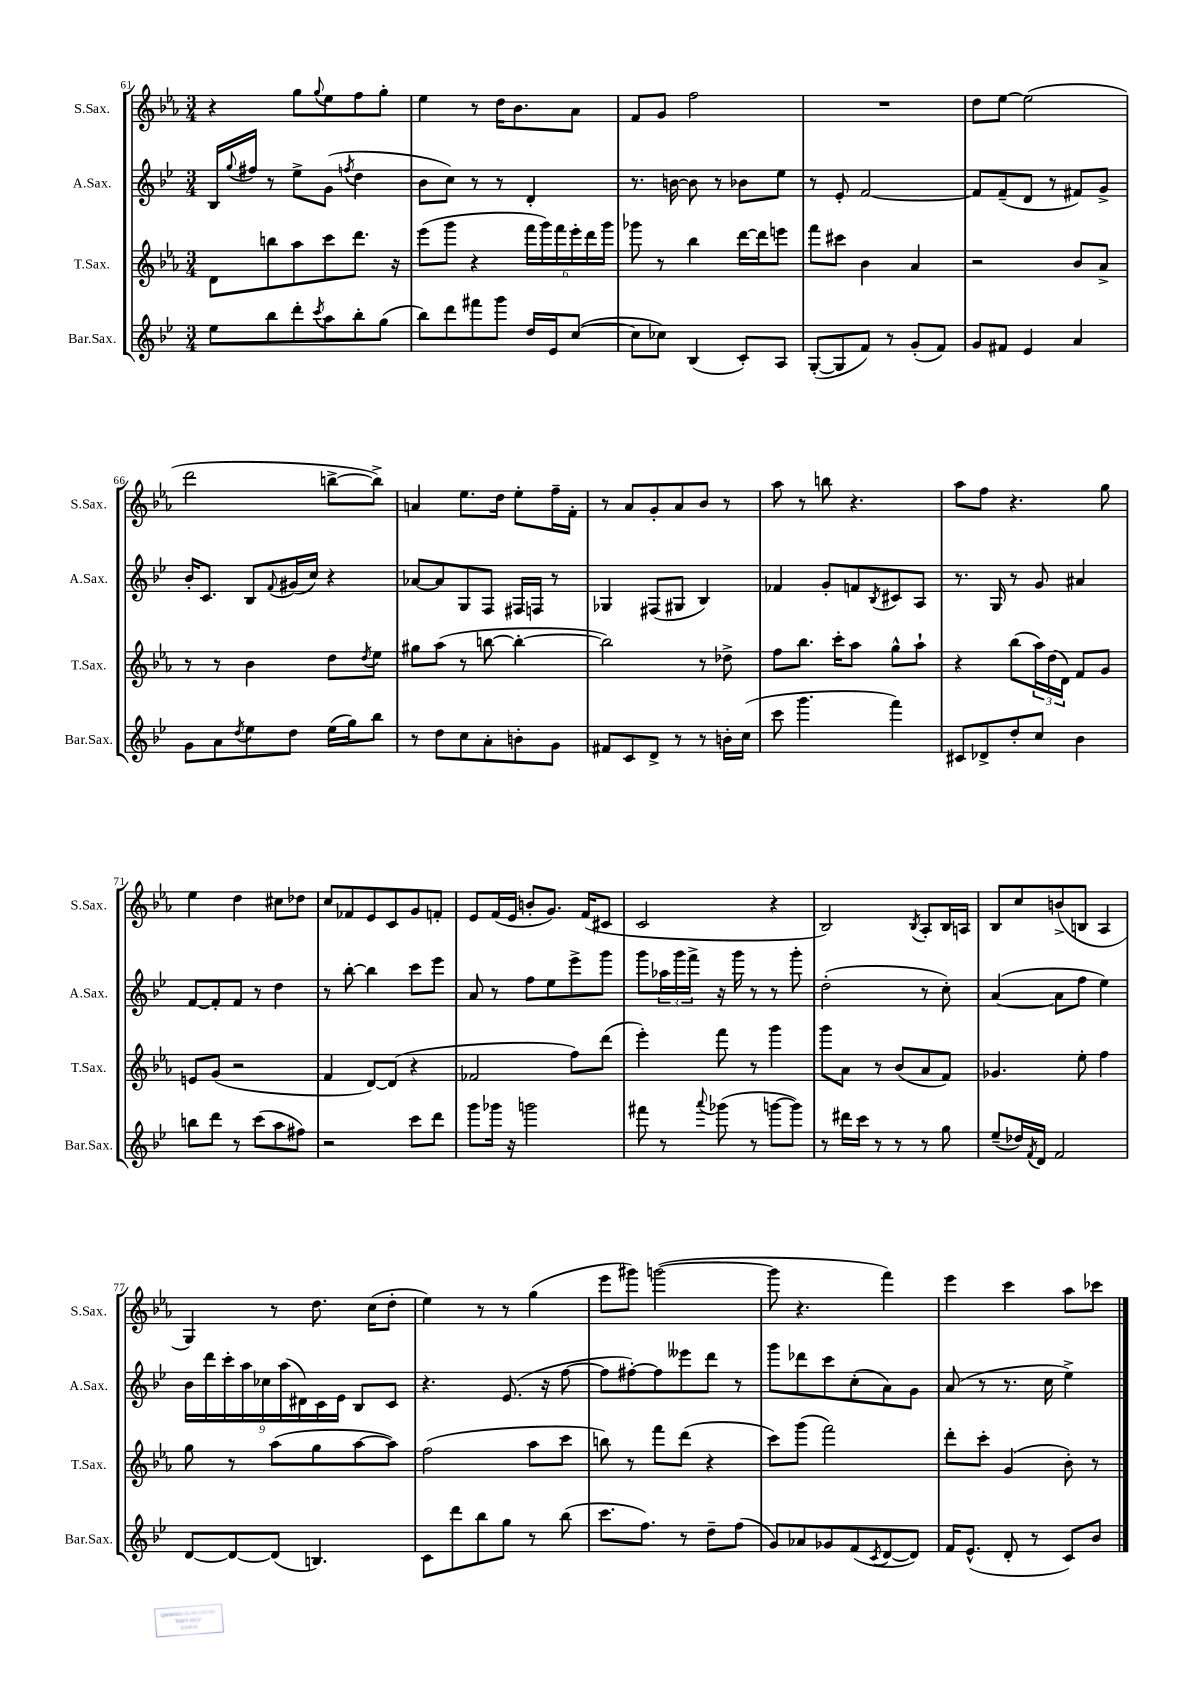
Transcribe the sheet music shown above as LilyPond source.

<<
\new StaffGroup <<
\new Staff = "s0" \with { instrumentName = "S.Sax." shortInstrumentName = "S.Sax." } {
    \clef treble \key ees \major \numericTimeSignature \time 3/4
    r4 g''8 \appoggiatura { g''8 } ees''8 f''8 g''8-. |
    ees''4 r8 d''16 bes'8. aes'8 |
    f'8 g'8 f''2 |
    R2. |
    d''8 ees''8~ ees''2( |
    d'''2 b''8~-> b''8->) |
    a'4 ees''8. d''16 ees''8-. f''16-- f'16-. |
    r8 aes'8 g'8-. aes'8 bes'8 r8 |
    aes''8 r8 b''8 r4. |
    aes''8 f''8 r4. g''8 |
    ees''4 d''4 cis''8 des''8 |
    c''8 fes'8 ees'8 c'8 g'8 f'8-. |
    ees'8 f'16( ees'16 b'8-. g'8.) f'16( cis'8 |
    c'2 r4 |
    bes2) \acciaccatura { bes8 } aes8-. bes16 a16 |
    bes8 c''8 b'8->( b8 aes4 |
    g4) r8 d''8. c''16( d''8-. |
    ees''4) r8 r8 g''4( |
    ees'''8 gis'''8) g'''2~( |
    g'''8 r4. f'''4) |
    ees'''4 c'''4 aes''8 ces'''8 \bar "|." |
}
\new Staff = "s1" \with { instrumentName = "A.Sax." shortInstrumentName = "A.Sax." } {
    \clef treble \key bes \major \numericTimeSignature \time 3/4
    bes16 \appoggiatura { g''8 } fis''16 r8 ees''8-> g'8( \acciaccatura { f''8 } d''4 |
    bes'8 c''8) r8 r8 d'4-. |
    r8. b'16~ b'8 r8 bes'8 ees''8 |
    r8 ees'8-. f'2~ |
    f'8 f'8--( d'8 r8 fis'8) g'8-> |
    bes'16-. c'8. bes8 \appoggiatura { f'8 } gis'16( c''16) r4 |
    aes'8~ aes'8 g8 f8 fis16 f16 r8 |
    ges4 fis8( gis8 bes4) |
    fes'4 g'8-. f'8 \acciaccatura { bes8 } cis'8 a8 |
    r8. g16 r8 g'8 ais'4 |
    f'8~ f'8-. f'8 r8 d''4 |
    r8 bes''8~-. bes''4 c'''8 ees'''8 |
    a'8 r8 f''8 ees''8 ees'''8-> g'''8 |
    g'''8 \tuplet 3/2 { aes''16 g'''16 f'''16-> } r16 g'''16 r8 r8 g'''8-. |
    d''2-.( r8 c''8-.) |
    a'4~( a'8 f''8 ees''4) |
    \tuplet 9/8 { bes'16 d'''16 c'''16-. a''16 ces''16 a''16( dis'16) c'16 ees'16 } bes8 c'8 |
    r4. ees'8.( r16 f''8~ |
    f''8 fis''8~-.) fis''8 eeses'''8 d'''8 r8 |
    g'''8 des'''8 c'''8 c''8-.( a'8) g'8 |
    a'8( r8 r8. c''16 ees''4->) \bar "|." |
}
\new Staff = "s2" \with { instrumentName = "T.Sax." shortInstrumentName = "T.Sax." } {
    \clef treble \key ees \major \numericTimeSignature \time 3/4
    d'8 b''8 aes''8 c'''8 d'''8. r16 |
    ees'''8( g'''8 r4 \tuplet 6/4 { f'''16 g'''16) f'''16 ees'''16-. d'''16 g'''16 } |
    ges'''8 r8 bes''4 d'''16~ d'''16 e'''8 |
    f'''8 cis'''8 bes'4 aes'4 |
    r2 bes'8 aes'8-> |
    r8 r8 bes'4 d''8 \acciaccatura { d''8 } ees''8 |
    gis''8 aes''8( r8 b''8~ b''4~-. |
    b''2) r8 des''8-> |
    f''8 bes''8. c'''16-. aes''8 g''8-^ aes''8-! |
    r4 bes''8( \tuplet 3/2 { aes''16) d''16( d'16) } f'8 g'8 |
    e'8 g'8( r2 |
    f'4 d'8~) d'8( r4 |
    fes'2 f''8) d'''8( |
    ees'''4-.) f'''8 r8 g'''4 |
    g'''8 aes'8 r8 bes'8( aes'8 f'8) |
    ges'4. ees''8-. f''4 |
    g''8 r8 aes''8( g''8 aes''8~ aes''8) |
    f''2( aes''8 c'''8 |
    b''8) r8 f'''8 d'''8( r4 |
    c'''8) g'''8( f'''2) |
    d'''8-. c'''8-. g'4( bes'8-.) r8 \bar "|." |
}
\new Staff = "s3" \with { instrumentName = "Bar.Sax." shortInstrumentName = "Bar.Sax." } {
    \clef treble \key bes \major \numericTimeSignature \time 3/4
    ees''8 bes''8 d'''8-. \acciaccatura { c'''8 } a''8 bes''8-. g''8( |
    bes''8) d'''8 fis'''8 g'''8 d''16 ees'16 c''8~( |
    c''8 ces''8) bes4( c'8-.) a8 |
    g8~-.( g8 f'8) r8 g'8-.( f'8) |
    g'8 fis'8 ees'4 a'4 |
    g'8 a'8 \acciaccatura { d''8 } ees''8 d''8 ees''16( g''16) bes''8 |
    r8 d''8 c''8 a'8-. b'8-. g'8 |
    fis'8 c'8 d'8-> r8 r8 b'16-. c''16( |
    c'''8 g'''4. f'''4) |
    cis'8 des'8-> d''8-. c''8 bes'4 |
    b''8 d'''8 r8 c'''8( a''8 fis''8) |
    r2 c'''8 d'''8 |
    g'''8 ges'''16 r16 g'''2 |
    fis'''8 r8 \appoggiatura { a'''8 } ges'''8( r8 g'''8~ g'''8) |
    r8 dis'''16 c'''16 r8 r8 r8 g''8 |
    ees''8--( des''16) \acciaccatura { f'8 } d'16 f'2 |
    d'8~ d'8~ d'8( b4.) |
    c'8 d'''8 bes''8 g''8 r8 bes''8( |
    c'''8. f''8.) r8 d''8-- f''8( |
    g'8) aes'8 ges'8 f'8( \acciaccatura { c'8 } d'8~ d'8) |
    f'16 ees'8.-^( d'8-. r8 c'8) bes'8 \bar "|." |
}
>>
>>
\layout { \context { \Score currentBarNumber = #61 } }
